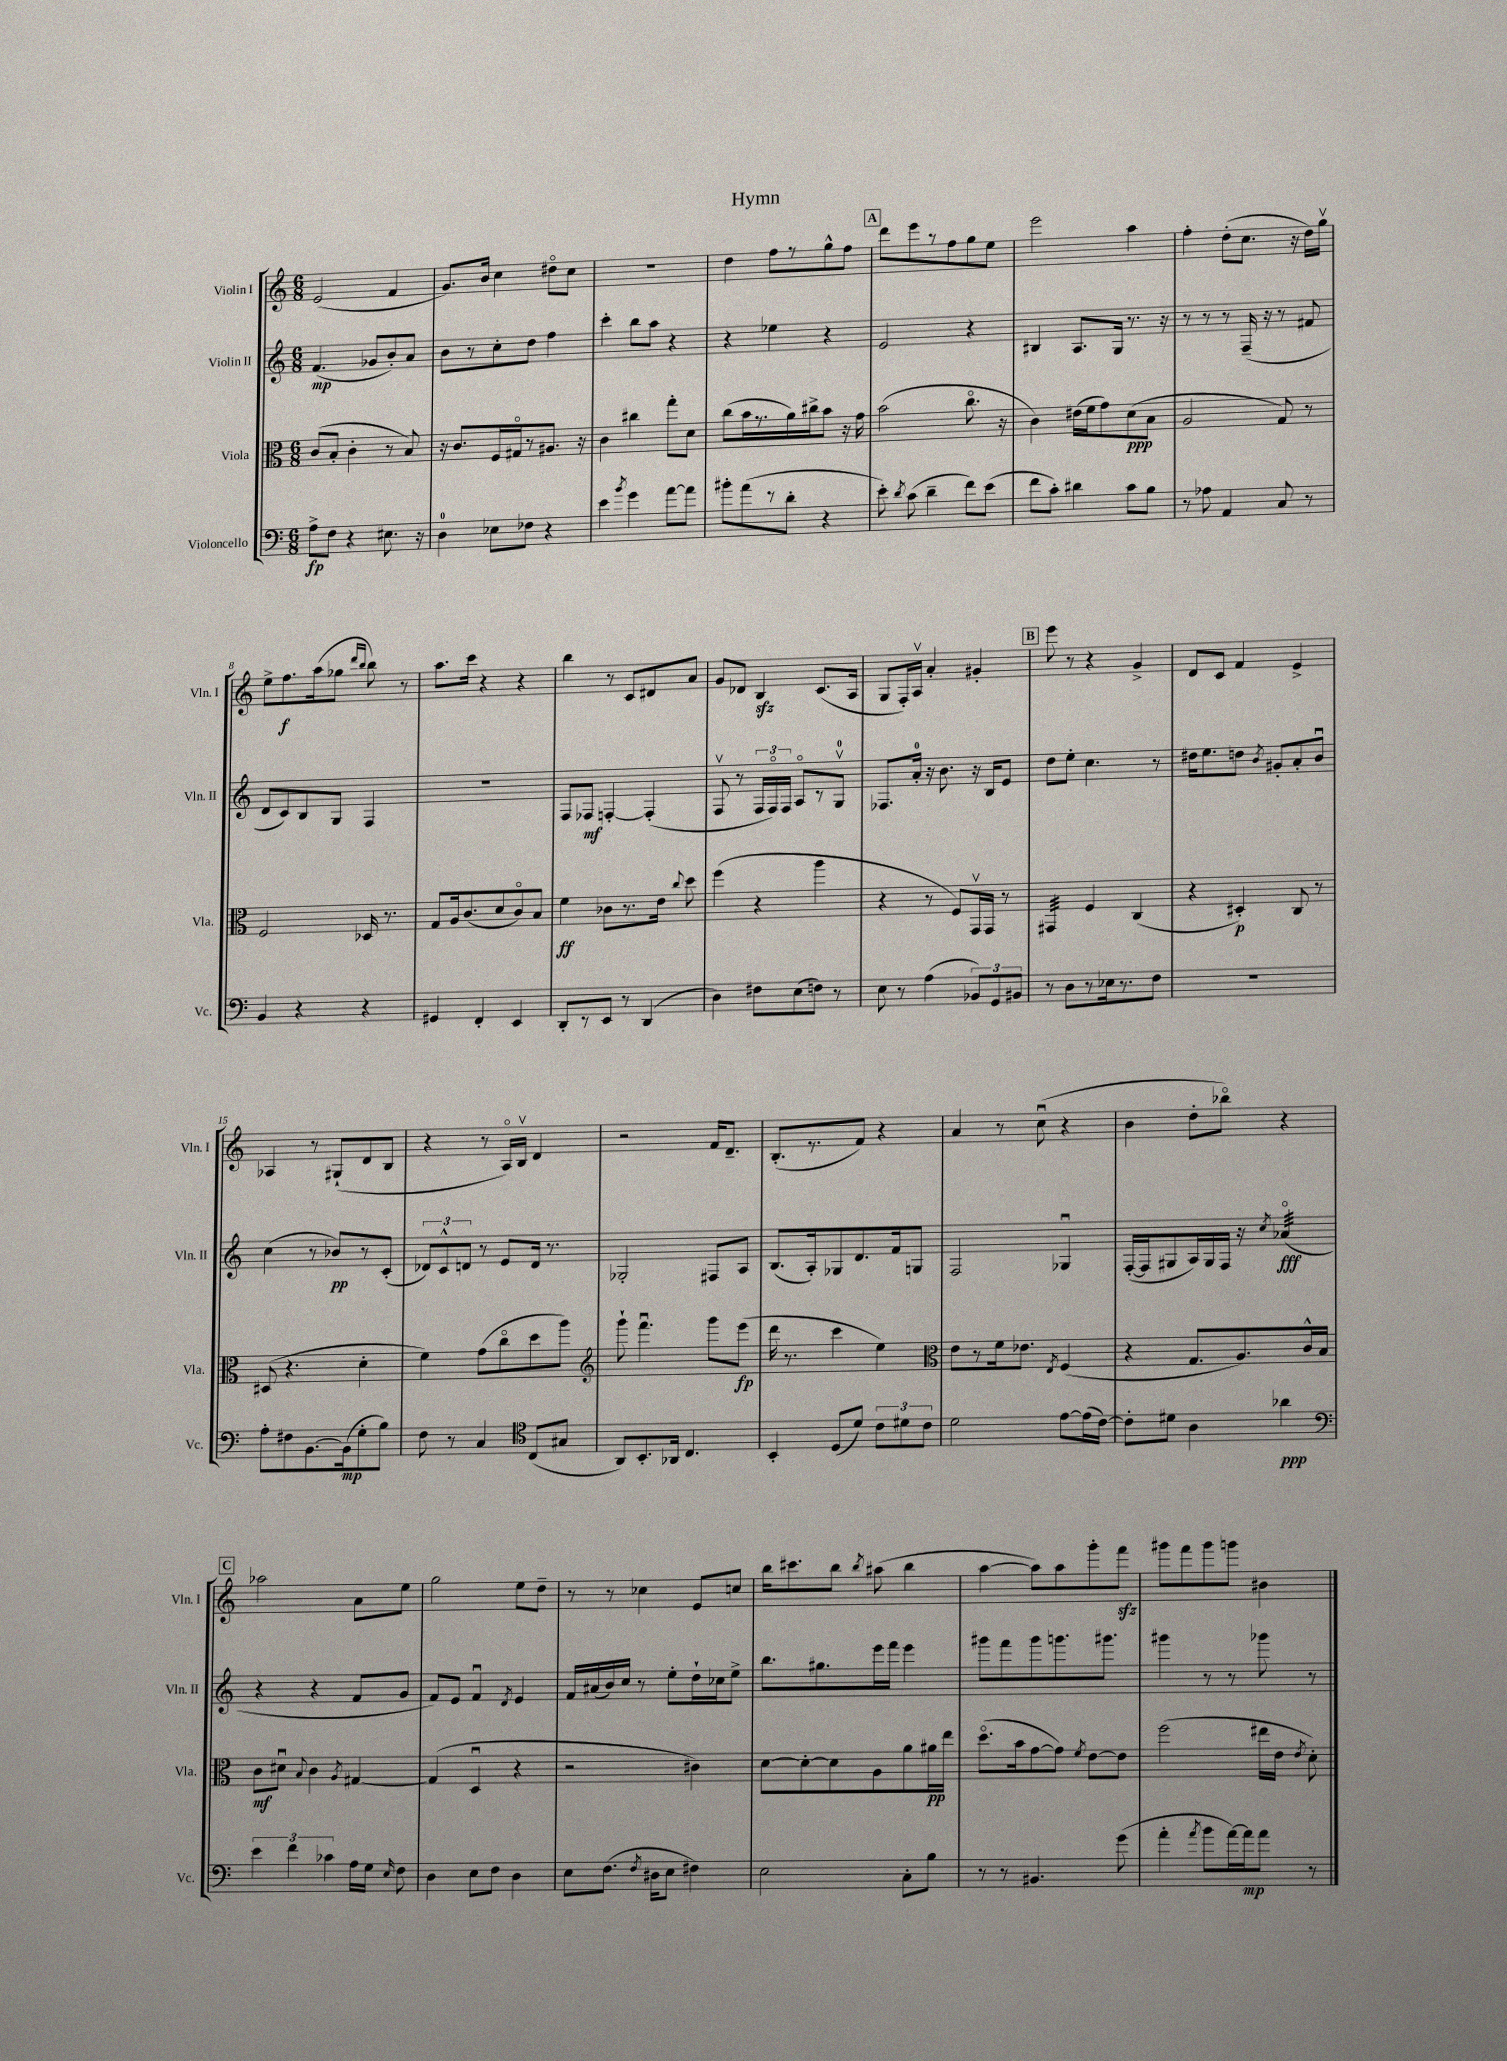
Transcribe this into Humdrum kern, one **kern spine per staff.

**kern	**kern	**kern	**kern
*staff4	*staff3	*staff2	*staff1
*clefF4	*clefC3	*clefG2	*clefG2
*k[]	*k[]	*k[]	*k[]
*M6/8	*M6/8	*M6/8	*M6/8
8A^	(8c	(4.f	(2e
8F	8B'	.	.
4r	4c'	.	.
.	.	8g-	.
8.E#	8r	8b')	4f
.	8B)	8a	.
16r	.	.	.
=	=	=	=
4D	16r	8b	8.g)
.	8.c	.	.
.	.	8r	.
.	.	.	16b
8E-	16F	8cc'	4cc
.	16G#o	.	.
8F-	8r	8dd	.
4r	8.A#	4ff	8dd#o
.	.	.	8cc
.	16r	.	.
=	=	=	=
4e	4c	4ccc'	2.r
8qb	.	.	.
4g	4cc#	8bb	.
.	.	8aa	.
[8a	8gg'	4r	.
8a]	8d	.	.
=	=	=	=
8b#'	(8cc	4r	4dd
(8a	16b	.	.
.	8.r	.	.
8r	.	4ee-	8ff
8d'	16a)	.	8r
.	16cc#^	.	.
4r	8b	4r	8gg^^
.	16r	.	8ff
.	16g	.	.
=	=	=	=
8e')	(2b	2e	8ddd
8qd	.	.	.
(8c	.	.	8eee
4d~	.	.	8r
.	.	.	8ff
8f)	8.cco	4r	8gg
(8e	.	.	8ee
.	16r	.	.
=	=	=	=
8f	4c)	4B#	2eee
8c')	.	.	.
4d#	(16e#	8.A	.
.	16f	.	.
.	8g)	.	.
.	.	16G	.
8c	(8d	8.r	4aa
8B	8B	.	.
.	.	16r	.
=	=	=	=
8r	2A	8r	4ff'
8A-	.	8r	.
4AA	.	8r	(8dd'
.	.	(16F~	8.cc
.	.	16r	.
8C	8G)	8r	.
.	.	.	16r
8r	8r	8f#	16dd)
.	.	.	16ggv
=	=	=	=
4BB	2F	8d	8ee^
.	.	8c)	8.ff
4r	.	8B	.
.	.	.	(16aa
.	.	8G	8gg-
.	.	.	16qqddd
.	.	.	16qqbb
4r	16D-	4F	8bb)
.	8.r	.	.
.	.	.	8r
=	=	=	=
4GG#	8G	2.r	8.aa
.	16A	.	.
.	(8.c	.	16ccc
4FF'	.	.	4r
.	8d	.	.
4EE	8co)	.	4r
.	8B	.	.
=	=	=	=
8DD'	4f	8F	4bb
8r	.	8F-	.
8EE	8c-	[4F'	8r
8r	8.r	.	8c
(4DD	.	(4F']	8d#
.	16e	.	.
.	8qqcc	.	.
.	8dd	.	8a
=	=	=	=
4D)	(4ff	8Fv	8g
.	.	8r	8d-
8F#	4r	24F	4B
.	.	24Fo)	.
.	.	24F	.
(8E	.	8Ao	.
8F)	4aa	8r	(8.c
8r	.	8Gv	.
.	.	.	16A
=	=	=	=
8E	4r	8.F-	8G
8r	.	.	16F')
.	.	16a'	16Av
(4A	8r	16r	4a'
.	.	8.b	.
.	8F)	.	.
12BB-)	16GGv	16r	4g#'
.	16GG	16B	.
12GG	.	.	.
.	8r	8e	.
12BB#	.	.	.
=	=	=	=
8r	4GG#	8dd	8eee
8D	.	8ee'	8r
8r	4F	4.cc	4r
16E-	.	.	.
8.r	.	.	.
.	(4C	.	4g^
8F	.	8r	.
=	=	=	=
2.r	4r	16dd#	8d
.	.	8.ee	.
.	.	.	8c
.	4D#')	8dd	4f
.	.	8qb	.
.	.	8g#'	.
.	8C	8a'	4e^
.	8r	8bu	.
=	=	=	=
8A'	(8D#	(4cc	4A-
8F#	4.r	.	.
[8.BB	.	8r	8r
.	.	8b-)	(8G#`
(16BB]	.	.	.
8G'	4d'	8r	8d
8B)	.	(8c'	8B
=	=	=	=
8F	4f)	12d-)	4r
.	.	12c^^	.
8r	.	.	.
.	.	12d	.
4C	(8g	8r	8r
.	8cco	8e	16Ao)
.	.	.	16Bv
*clefC4	*	*	*
(8C	8dd	16d	4d
.	.	8.r	.
8G#	8aa)	.	.
=	=	=	=
*	*clefG2	*	*
8AA)	8ggg`	2G-'	2r
8.BB'	4.fffu	.	.
16AA-	.	.	.
4.C	.	.	.
.	8ggg	8F#	16f
.	.	.	8.d~
.	(8eee	8A	.
=	=	=	=
4BB'	16ddd	(8.B	(8.B'
.	8.r	.	.
.	.	16A')	8.r
(8D	4ccc	8G-	.
8d)	.	8.d	8f)
12c	4ee)	.	4r
.	.	16f	.
12d#	.	.	.
.	.	8G	.
12c	.	.	.
=	=	=	=
*	*clefC3	*	*
2d	8e	2F	4a
.	8r	.	.
.	16f	.	8r
.	8.e-	.	.
.	.	.	(8ccu
.	8qE	.	.
[8e	(4F	4G-u	4r
(16e]	.	.	.
[16c)	.	.	.
=	=	=	=
8c']	4r	([16F'	4b
.	.	16F]	.
8d#	.	8G#	.
4A	8.G	16A)	8dd'
.	.	16G#	.
.	.	16F	8bb-o)
.	8.A)	16r	.
.	.	8qcc	.
4a-	.	(4a-o	4r
.	16c^^	.	.
.	16B	.	.
=	=	=	=
*clefF4	*	*	*
6e	8c	4r	2aa-
.	8d#u	.	.
6f	.	.	.
.	8qqB	.	.
.	4c	4r	.
6c-	.	.	.
.	8qA	.	.
16A	[4G#	8f	8a
16G	.	.	.
16qqE	.	.	.
8F	.	8g	8ee
=	=	=	=
4D	(4G#]	8f)	2gg
.	.	8e	.
8E	4Du	4fu	.
8F	.	.	.
.	.	8qd	.
4D	4r	4e	8ee
.	.	.	8dd~
=	=	=	=
8E	2r	16f	8r
.	.	(16a#	.
(8.F	.	16b)	8r
.	.	16cc	.
.	.	8r	4cc-
8qF	.	.	.
16D#	.	.	.
8E	.	8ee'	.
4F#)	4c#)	16dd`	8e
.	.	16cc-	.
.	.	8ee^	8cc
=	=	=	=
2E	[8d	8.bb	16bb
.	.	.	8.ccc#
.	8d'_	.	.
.	.	8.gg#	.
.	8d]	.	8bb
.	.	.	8qbb
.	8A	16eee	(8aa#
.	.	16fff	.
8C'	8a	4eee	4bb
8B	16a#	.	.
.	16ee	.	.
=	=	=	=
8r	(8.ddo	8ggg#	[4aa
8r	.	8fff	.
.	16b	.	.
4.BB#	[8g	8ggg#	8aa])
.	8g])	8.ggg	8aa
.	8qf	.	.
.	[8e	.	8ggg'
.	.	8.ggg#	.
(8g	8e]	.	8fff
=	=	=	=
4a'	(2ff	4ggg#	8ggg#
.	.	.	8fff
8qa	.	.	.
8b	.	8r	8ggg#
[16a)	.	8r	8ggg
16a]	.	.	.
8a	16ee#	8ggg-	4b#
.	16e	.	.
.	8qe	.	.
8r	8d')	8r	.
==	==	==	==
*-	*-	*-	*-
